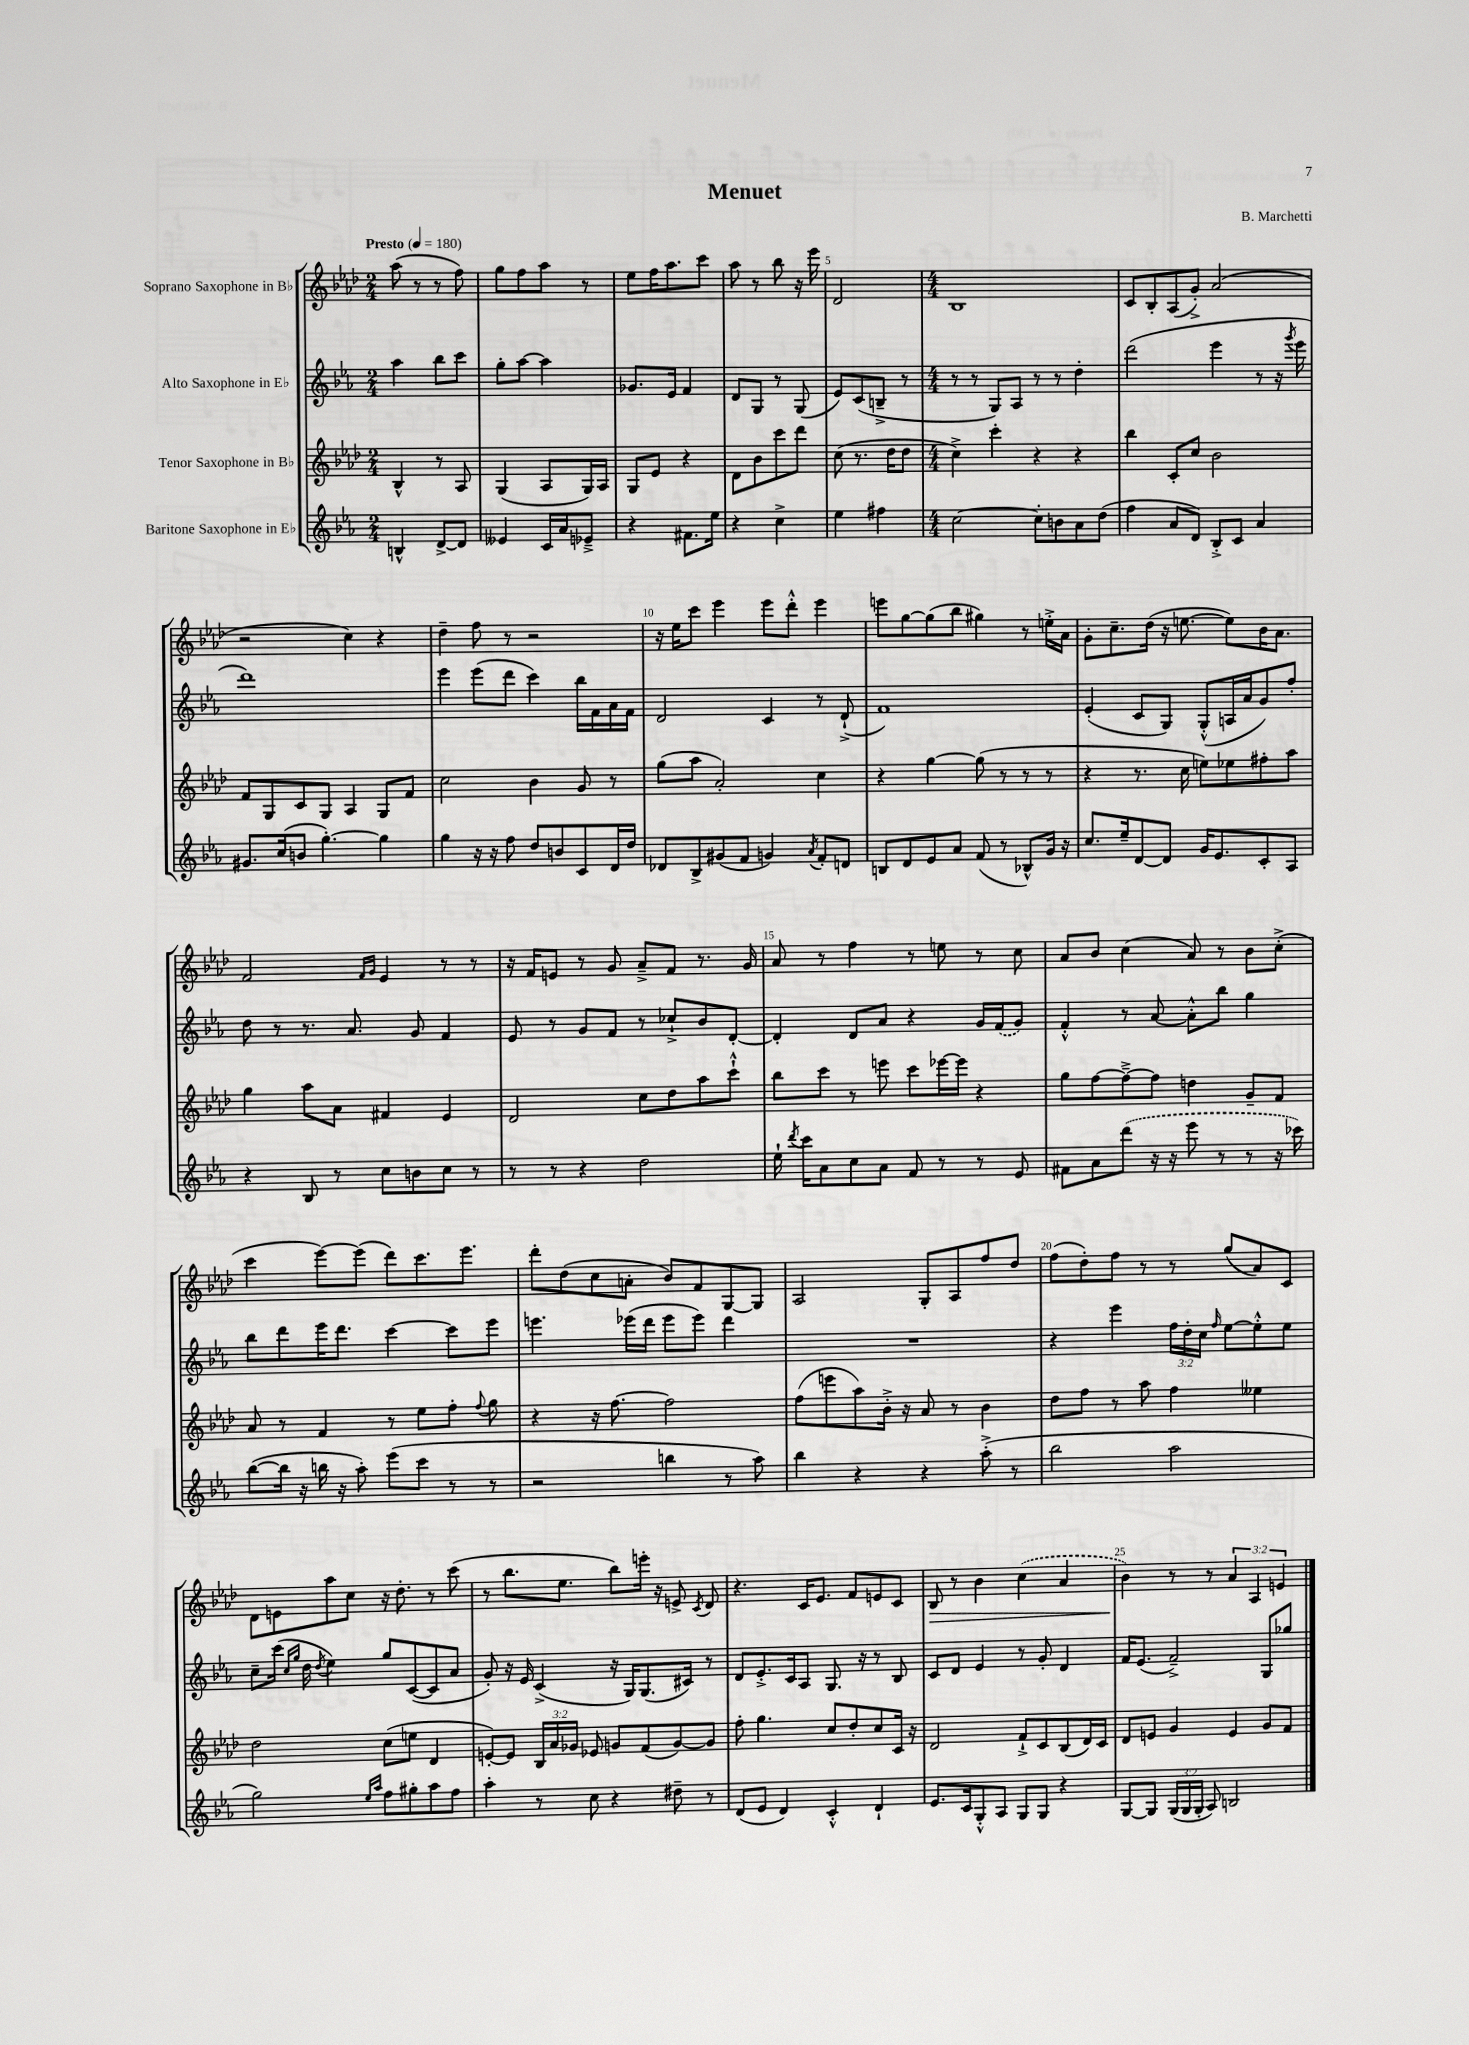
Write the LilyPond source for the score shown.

\header { title = "Menuet" composer = "B. Marchetti" }
<<
\new StaffGroup <<
\new Staff = "s0" \with { instrumentName = "Soprano Saxophone in Bb" } {
    \clef treble \key aes \major \numericTimeSignature \time 2/4 \override Staff.TupletNumber.text = #tuplet-number::calc-fraction-text \tempo "Presto" 4 = 180
    \autoBeamOff aes''8( r8 r8 f''8) |
    g''8[ f''8 aes''8] r8 |
    ees''8[ f''16 aes''8. c'''8] |
    aes''8 r8 bes''8 r16 ees'''16 |
    des'2 |
    \numericTimeSignature \time 4/4 bes1 |
    c'8[ bes8-. aes8( g'8]-.->) aes'2( |
    r2 c''4) r4 |
    des''4-- f''8 r8 r2 |
    r16 ees''16[ c'''8] ees'''4 ees'''8[ des'''8]-.-^ ees'''4 |
    e'''8[ g''8~ g''8( bes''8] gis''4) r8 e''16[-.-> aes'16] |
    g'8[-. c''8.-- des''16]( r16 e''8.~ e''8[) bes'16 aes'8.] |
    f'2 \grace { f'16[ g'16] } ees'4 r8 r8 |
    r16 f'16[ e'8] r8 g'8 aes'8[---> f'8] r8. g'16 |
    aes'8 r8 f''4 r8 e''8 r8 c''8 |
    aes'8[ bes'8] c''4( aes'8) r8 bes'8[ c''8]-.->( |
    c'''4 ees'''8[~) ees'''8]( des'''8[) c'''8. ees'''8.] |
    des'''8[-. des''8( c''8 a'8]-. bes'8[) f'8 g8~ g8] |
    aes2 g8[-. aes8 f''8 des''8] |
    f''8[( des''8-.) f''8] r8 r8 g''8[( aes'8) c'8] |
    des'8[ e'8 aes''8 c''8] r16 des''8.-. r8 c'''8( |
    r8 bes''8.[ ees''8.] bes''8[) e'''16]-. r16 e'8-> \acciaccatura { c'8 } des'8 |
    r4. c'16[ ees'8.] f'8[ e'8 c'8] |
    bes8\> r8 bes'4 \once \slurDashed c''4( aes'4 |
    bes'4\!) r8 r8 \tuplet 3/2 { aes'4 aes4 e'4 } \bar "|." |
}
\new Staff = "s1" \with { instrumentName = "Alto Saxophone in Eb" } {
    \clef treble \key ees \major \numericTimeSignature \time 2/4 \override Staff.TupletNumber.text = #tuplet-number::calc-fraction-text
    \autoBeamOff aes''4 bes''8[ c'''8] |
    g''8[-. aes''8]~ aes''4 |
    ges'8.[ ees'16] f'4 |
    d'8[ g8] r8 g8( |
    ees'8[) c'8( b8]---> r8 |
    \numericTimeSignature \time 4/4 r8 r8 g8[) aes8] r8 r8 d''4-. |
    d'''2( ees'''4 r8 r16 \acciaccatura { g'''8 } ees'''16 |
    d'''1) |
    ees'''4 ees'''8[( d'''8] c'''4) bes''16[ f'16 aes'16 f'16] |
    d'2 c'4 r8 d'8-!->( |
    f'1) |
    ees'4-.( c'8[ g8]) g8[-.-^( a16 aes'16 g'8) f''8]-. |
    d''8 r8 r8. aes'8. g'8 f'4 |
    ees'8 r8 g'8[ f'8] r8 ces''8[-!-> bes'8 d'8]~-. |
    d'4-. d'8[ aes'8] r4 g'16[ \once \slurDashed f'16( g'8]) |
    f'4-.-^ r8 aes'8~ aes'8[-.-^ bes''8] g''4 |
    bes''8[ d'''8 ees'''16 d'''8.] c'''4~ c'''8[ ees'''8] |
    e'''4. ees'''16[( d'''16] ees'''8[ ees'''8]) d'''4 |
    R1 |
    r4 ees'''4 \tuplet 3/2 { f''16[ d''16-. c''16] } \grace { f''16 } ees''8[~ ees''8-.-^ ees''8] |
    c''8[-- c'''16]( \grace { c''16[ g''16] } d''16 \acciaccatura { d''8 } ees''4) g''8[ c'8~( c'8 aes'8] |
    g'8-.) r16 ees'16 c'4->( r16 g16[) g8.( cis'16]) r8 |
    d'8[ ees'8.-.-> c'16 aes8] g8. r16 r8 bes8 |
    c'8[ d'8] ees'4 r8 g'8-. d'4 |
    f'16[ ees'8.]( f'2--->) g8[ ges''8] \bar "|." |
}
\new Staff = "s2" \with { instrumentName = "Tenor Saxophone in Bb" } {
    \clef treble \key aes \major \numericTimeSignature \time 2/4 \override Staff.TupletNumber.text = #tuplet-number::calc-fraction-text
    \autoBeamOff bes4-^ r8 aes8 |
    g4( aes8[ g16) aes16] |
    g8[ ees'8] r4 |
    des'8[ bes'8 c'''8 des'''8] |
    c''8( r8. des''16[ des''8] |
    \numericTimeSignature \time 4/4 c''4->) c'''4-. r4 r4 |
    bes''4 c'8[-. c''8] bes'2 |
    f'8[ g8 c'8 g8] aes4 g8[ f'8] |
    c''2 bes'4 g'8 r8 |
    g''8[( aes''8] aes'2-.) c''4 |
    r4 g''4~ g''8( r8 r8 r8 |
    r4 r8. c''16 e''8[) ees''8 fis''8-. aes''8] |
    g''4 aes''8[ aes'8] fis'4 ees'4 |
    des'2 c''8[ des''8 aes''8 c'''8]-!-^ |
    bes''8[ c'''8] r8 e'''8 c'''8[ ees'''16~ ees'''16] r4 |
    g''8[ f''8~ f''8~---> f''8] d''4 g'8[-- f'8] |
    aes'8 r8 f'4 r8 ees''8[ f''8]-. \appoggiatura { f''8 } g''8 |
    r4 r16 f''8.~ f''2 |
    f''8[( e'''8 aes''8) bes'16]-.-> r16 aes'8 r8 bes'4 |
    des''8[ f''8] r8 aes''8 f''4 eeses''4 |
    des''2 c''8[( e''8] des'4 |
    e'8[~-.) e'8] \tuplet 3/2 { bes16[ aes'16 ges'16] } ees'8 g'8[ f'8( g'8~) g'8] |
    f''8-. g''4. c''8[ des''8-. c''8 c'16] r16 |
    des'2 f'8[-!-> c'8 bes8( des'16) c'16] |
    des'8[ e'8] g'4 e'4 g'8[ f'8] \bar "|." |
}
\new Staff = "s3" \with { instrumentName = "Baritone Saxophone in Eb" } {
    \clef treble \key ees \major \numericTimeSignature \time 2/4 \override Staff.TupletNumber.text = #tuplet-number::calc-fraction-text
    \autoBeamOff b4-^ d'8[~-> d'8] |
    eeses'4 c'16[ aes'16 ees'8]---> |
    r4 fis'8.[ ees''16] |
    r4 c''4-> |
    ees''4 fis''4 |
    \numericTimeSignature \time 4/4 c''2~ c''8[-. b'8 aes'8 d''8]( |
    f''4 aes'8[ d'8]) bes8[-.-> c'8] aes'4 |
    gis'8.[ c''16( b'8] g''4.~-.) g''4 |
    g''4 r16 r16 f''8 d''8[ b'8 c'8 d'16 d''16] |
    des'8[ bes8-> gis'8( f'8] g'4) \acciaccatura { aes'8 } f'8[-. d'8] |
    b8[ d'8 ees'8 aes'8] f'8( r8 bes8[-^) g'16] r16 |
    c''8.[ ees''16-- d'8~ d'8] g'16[ ees'8. c'8-. aes8] |
    r4 bes8 r8 c''8[ b'8 c''8] r8 |
    r8 r8 r4 d''2 |
    ees''16-! \acciaccatura { d'''8 } c'''16[ aes'8 c''8 aes'8] f'8 r8 r8 ees'8 |
    fis'8[ aes'8 \once \slurDashed d'''8]( r16 r16 ees'''8 r8 r8 r16 ces'''16) |
    bes''8[~( bes''16] r16 b''16 r16 aes''8-.) ees'''8[( c'''8] r8 r8 |
    r2 b''4 r8 aes''8) |
    bes''4 r4 r4 aes''8-.->( r8 |
    bes''2 aes''2 |
    g''2) \grace { ees''16[ aes''16] } f''8[ gis''8-. aes''8 f''8] |
    aes''4-. r8 c''8 r4 dis''8-- r8 |
    d'8[( ees'8] d'4) c'4-.-^ d'4-! |
    ees'8.[ c'16 g8-.-^ aes8] g8[ g8] r4 |
    g8[~ g8] \tuplet 3/2 { g16[( g16 g16]-. } aes8) b2 \bar "|." |
}
>>
>>
\layout { \context { \Score \override BarNumber.break-visibility = ##(#f #t #t) barNumberVisibility = #(every-nth-bar-number-visible 5) } }
